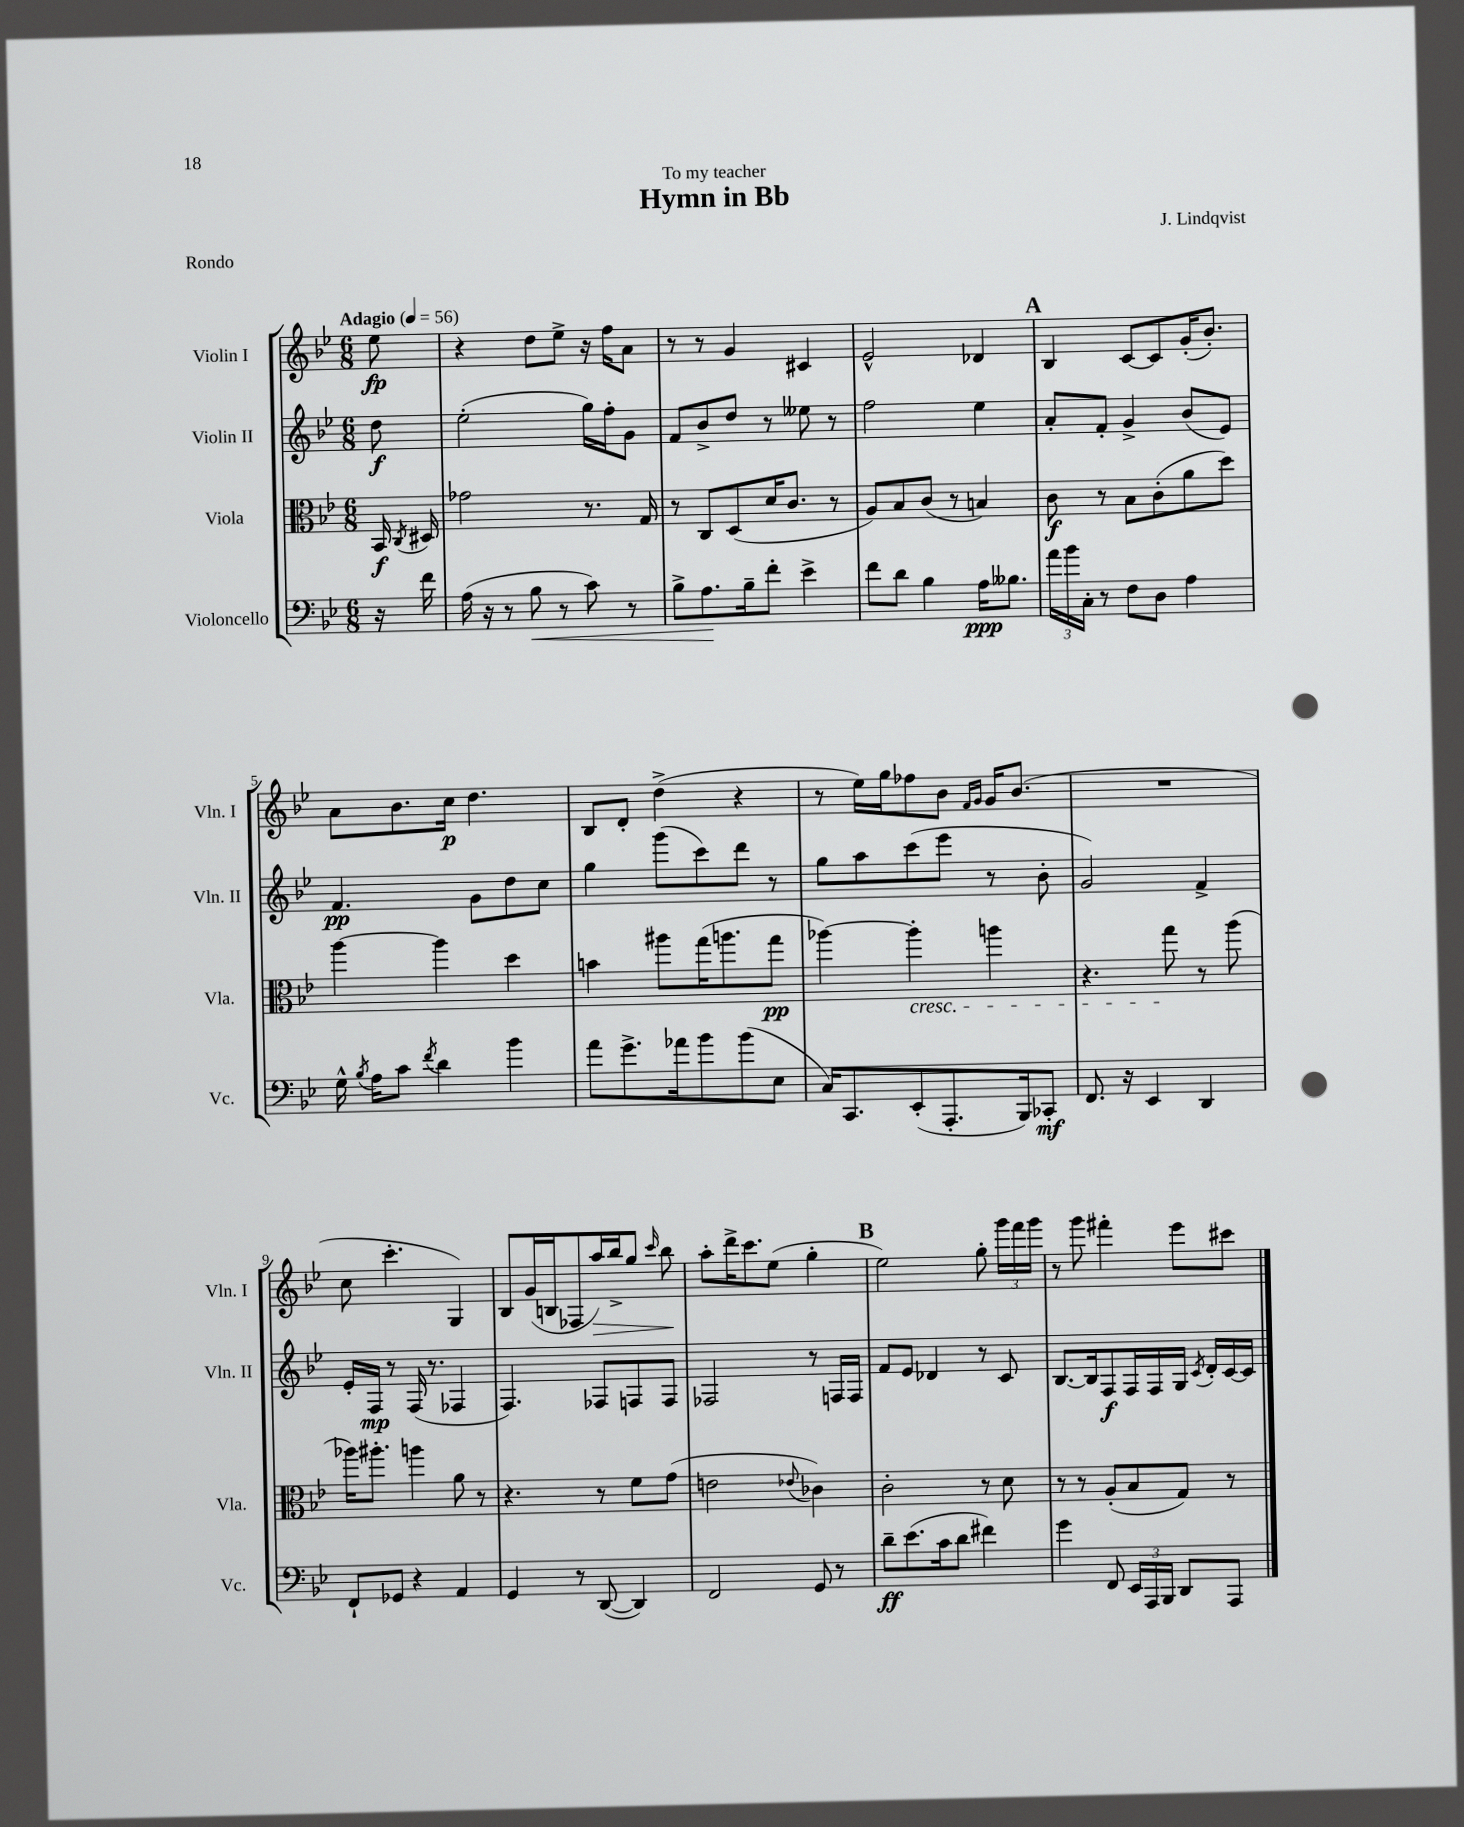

**kern	**dynam	**kern	**dynam	**kern	**dynam	**kern	**dynam
*part4	*part4	*part3	*part3	*part2	*part2	*part1	*part1
*staff4	*staff4	*staff3	*staff3	*staff2	*staff2	*staff1	*staff1
*I"Violoncello	*	*I"Viola	*	*I"Violin II	*	*I"Violin I	*
*I'Vc.	*	*I'Vla.	*	*I'Vln. II	*	*I'Vln. I	*
*clefF4	*	*clefC3	*	*clefG2	*	*clefG2	*
*k[b-e-]	*	*k[b-e-]	*	*k[b-e-]	*	*k[b-e-]	*
*M6/8	*	*M6/8	*	*M6/8	*	*M6/8	*
*MM56	*	*MM56	*	*MM56	*	*MM56	*
=	=	=	=	=	=	=	=
!	!	!	!	!	!	!LO:TX:a:B:t=Adagio	!
16r	.	16BB-/	f	8dd\	f	8ee-\	fp
.	.	8qC/	.	.	.	.	.
16f\	.	16D#X/	.	.	.	.	.
=1	=1	=1	=1	=1	=1	=1	=1
(16A\	.	2g-X\	.	(2ee-'\	.	4r	.
16r	.	.	.	.	.	.	.
8r	.	.	.	.	.	.	.
!	!LO:HP:b	!	!	!	!	!	!
8B-\	<	.	.	.	.	8dd\L	.
8r	.	.	.	.	.	8ee-^\J	.
8c\)	.	8.r	.	16gg\LL)	.	16r	.
.	.	.	.	16ff'\J	.	16ff\KL	.
8r	.	.	.	8g\J	.	8a\J	.
.	.	16G/	.	.	.	.	.
=2	=2	=2	=2	=2	=2	=2	=2
8B-^\L	.	8r	.	8f/L	.	8r	.
8.A\	.	8C/L	.	8b-^/	.	8r	.
.	.	(8D/	.	8dd/J	.	4g/	.
16B-~\k	[	.	.	.	.	.	.
8f'\J	.	16d/K	.	8r	.	.	.
.	.	8.c/J	.	.	.	.	.
4e-^\	.	.	.	8ee--X\	.	4c#X/	.
.	.	8r	.	8r	.	.	.
=3	=3	=3	=3	=3	=3	=3	=3
8f\L	.	8A/L)	.	2ff\	.	2e-^^/	.
8d\J	.	8B-/	.	.	.	.	.
4B-\	.	(8c/J	.	.	.	.	.
.	.	8r	.	.	.	.	.
16A\KL	ppp	4Bn/)	.	4ee-\	.	4d-X/	.
8.B--X\J	.	.	.	.	.	.	.
!!LO:REH:place=s1:t=A
=4	=4	=4	=4	=4	=4	=4	=4
24a\LL	.	8c\	f	8a'/L	.	4B-/	.
24b-\	.	.	.	.	.	.	.
24C'\JJ	.	.	.	.	.	.	.
8r	.	8r	.	8f'/J	.	.	.
8F\L	.	8B-\L	.	4g^/	.	[8c/L	.
8D\J	.	(8c'\	.	.	.	8c/]	.
4A\	.	8a\	.	(8b-/L	.	(16g'/K	.
.	.	.	.	.	.	8.b-'/J)	.
.	.	8dd\J)	.	8e-/J)	.	.	.
!!LO:LB:g=z
=5	=5	=5	=5	=5	=5	=5	=5
16G^^\	.	[4aa\	.	4.f/	pp	8a\L	.
8qB-/	.	.	.	.	.	.	.
16A\KL	.	.	.	.	.	.	.
8c\J	.	.	.	.	.	8.b-\	.
8qf/	.	.	.	.	.	.	.
4d\	.	4aa\]	.	.	.	.	.
.	.	.	.	.	.	16cc\Jk	p
.	.	.	.	8g\L	.	4.dd\	.
4b-\	.	4dd\	.	8dd\	.	.	.
.	.	.	.	8cc\J	.	.	.
=6	=6	=6	=6	=6	=6	=6	=6
8a\L	.	4bn\	.	4gg\	.	8B-/L	.
8.g^\	.	.	.	.	.	8d'/J	.
.	.	8aa#X\L	.	(8ggg\L	.	(4dd^\	.
16a-X\k	.	.	.	.	.	.	.
8b-\	.	(16gg\K	.	8ccc\)	.	.	.
.	.	8.aan\	.	.	.	.	.
(8b-\	.	.	.	8ddd\J	.	4r	.
8E-\J	.	8gg\J	pp	8r	.	.	.
=7	=7	=7	=7	=7	=7	=7	=7
16C/KL)	.	[4aa-X\)	.	8gg\L	.	8r	.
8.CC/	.	.	.	.	.	.	.
.	.	.	.	8aa\	.	16ee-\LL)	.
.	.	.	.	.	.	16gg\J	.
!	!	!LO:TX:b:i:t=cresc.	!	!	!	!	!
(8EE-'/	.	4aa-'\]	.	(8ccc\	.	8ff-X\	.
8.AAA'/	.	.	.	8eee-\J	.	8b-\J	.
.	.	.	.	.	.	16qqf/LL	.
.	.	.	.	.	.	16qqg/JJ	.
.	.	4aan\	.	8r	.	16g/KL	.
16BBB-/k)	.	.	.	.	.	(8.b-/J	.
8CC-X'/J	mf	.	.	8b-'\	.	.	.
=8	=8	=8	=8	=8	=8	=8	=8
8.FF/	.	4.r	.	2g/)	.	2.r	.
16r	.	.	.	.	.	.	.
4EE-/	.	.	.	.	.	.	.
.	.	8gg\	.	.	.	.	.
4DD/	.	8r	.	4f^/	.	.	.
.	.	(8aa\	.	.	.	.	.
!!LO:LB:g=z
=9	=9	=9	=9	=9	=9	=9	=9
8FF`/L	.	16aa-X\KL)	.	16e-'/LL	.	8cc\	.
.	.	8.aa#X'\J	.	16F/JJ	mp	.	.
8GG-X/J	.	.	.	8r	.	4.ccc'\	.
4r	.	4aan\	.	(16F/	.	.	.
.	.	.	.	8.r	.	.	.
4AA/	.	8a\	.	4F-X/	.	4G/)	.
.	.	8r	.	.	.	.	.
=10	=10	=10	=10	=10	=10	=10	=10
4GG/	.	4.r	.	4.F/)	.	8B-/L	.
.	.	.	.	.	.	(16g/L	.
.	.	.	.	.	.	16Bn/J	.
8r	.	.	.	.	.	8F-X/	.
!	!	!	!	!	!	!	!LO:HP:b
([8DD/	.	8r	.	8F-X/L	.	16aa/L)	>
.	.	.	.	.	.	16bb-^/J	.
4DD/])	.	8f\L	.	8Fn/	.	8gg/J	.
.	.	.	.	.	.	16qqccc/	.
.	.	(8g\J	.	8F/J	.	8bb-\	.
.	.	.	.	.	.	.	]
=11	=11	=11	=11	=11	=11	=11	=11
2FF/	.	2en\	.	2F-X/	.	8aa'\L	.
.	.	.	.	.	.	16ddd^\K	.
.	.	.	.	.	.	8.ccc\	.
.	.	.	.	.	.	(8ee-\J	.
.	.	8qqe-X/	.	.	.	.	.
8GG/	.	4c-X\)	.	8r	.	4gg'\	.
8r	.	.	.	16Fn/LL	.	.	.
.	.	.	.	16F/JJ	.	.	.
!!LO:REH:place=s1:t=B
=12	=12	=12	=12	=12	=12	=12	=12
8d~\L	ff	2c'\	.	8f/L	.	2ee-\)	.
(8.e-\	.	.	.	8e-/J	.	.	.
.	.	.	.	4d-X/	.	.	.
16c\k	.	.	.	.	.	.	.
8d\J	.	.	.	.	.	.	.
4f#X\)	.	8r	.	8r	.	8gg'\	.
.	.	8d\	.	8c/	.	24ggg\LL	.
.	.	.	.	.	.	24fff\	.
.	.	.	.	.	.	24ggg\JJ	.
=13	=13	=13	=13	=13	=13	=13	=13
4g\	.	8r	.	[8.B-/L	.	8r	.
.	.	8r	.	.	.	8ggg\	.
.	.	.	.	16B-/k]	.	.	.
8FF/	.	(8A'/L	.	8F/	f	4fff#X'\	.
24EE-/LL	.	8B-/	.	16F/L	.	.	.
24AAA/	.	.	.	.	.	.	.
.	.	.	.	16F/	.	.	.
24BBB-/JJ	.	.	.	.	.	.	.
8DD/L	.	8G/J)	.	16G/JJ	.	8eee-\L	.
.	.	.	.	8qc/	.	.	.
.	.	.	.	16d'/LL	.	.	.
8AAA/J	.	8r	.	[16c/	.	8ccc#X\J	.
.	.	.	.	16c/JJ]	.	.	.
==	==	==	==	==	==	==	==
*-	*-	*-	*-	*-	*-	*-	*-
